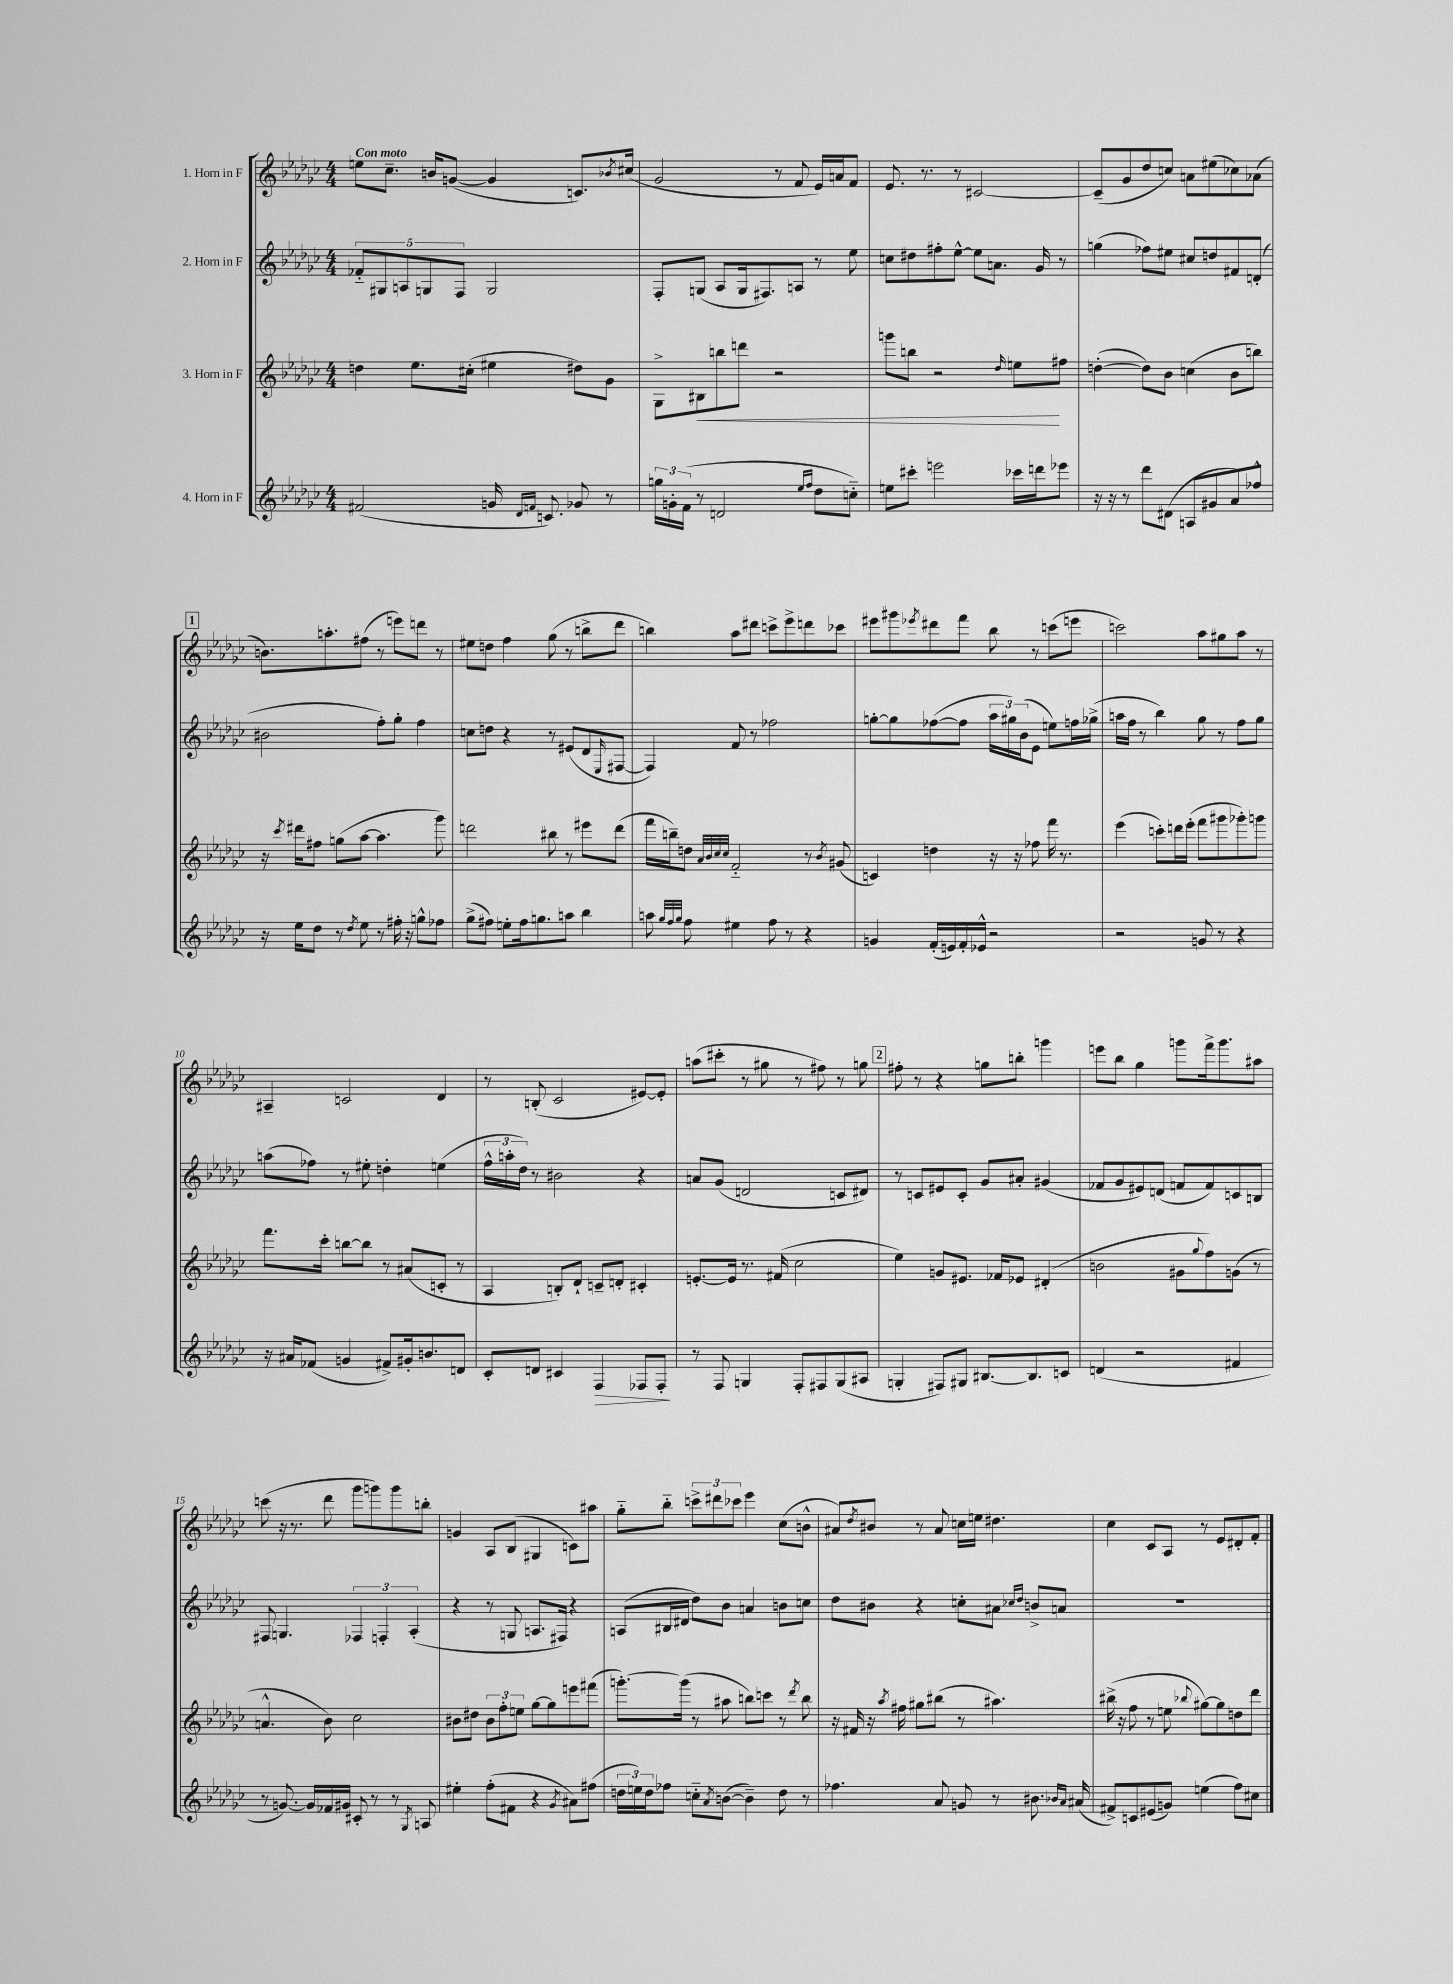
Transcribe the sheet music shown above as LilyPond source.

<<
\new StaffGroup <<
\new Staff = "s0" \with { instrumentName = "1. Horn in F" } {
    \clef treble \key ges \major \numericTimeSignature \time 4/4 \tempo "Con moto"
    e''8 ces''8.-- b'16 g'8~( g'4 c'8.) \acciaccatura { bes'8 } cis''16( |
    ges'2 r8 f'8 ees'16) a'16 f'8 |
    ees'8. r8. r8 cis'2~ |
    cis'8--( ges'8 des''8 c''8) a'8 eis''8( ces''8) aes'8( |
    \mark \markup { \box "1" } b'8.) a''8.-. fis''8( r8 e'''8) d'''8 r8 |
    eis''8 d''8 f''4 ges''8( r8 b''8-> des'''8 |
    b''4) aes''8 dis'''8 c'''8-> ees'''8-> d'''8 ces'''8 |
    eis'''8 gis'''8 \acciaccatura { ees'''8 } dis'''8 f'''8 bes''8 r8 c'''8( e'''8 |
    c'''2) aes''8 gis''8 aes''8 r8 |
    ais4-- c'2 des'4 |
    r8 b8-.( ces'2 eis'8~) eis'8-. |
    a''8( cis'''8-. r8 gis''8 r8 fis''8) r8 g''8 |
    \mark \markup { \box "2" } fis''8-. r8 r4 g''8 b''8-. g'''4 |
    e'''8 bes''8 ges''4 g'''8 f'''16-> g'''8. ais''8 |
    c'''8( r16 r8. des'''8 ges'''8 g'''8) g'''8 b''8-. |
    g'4 aes8 bes8( gis4 c'8) ais''8 |
    ges''8-_ bes''8-_ \tuplet 3/2 { c'''8-> dis'''8 ces'''8 } ees'''4 ces''8( b'8-^ |
    ais'8) \acciaccatura { des''8 } bis'8 r8 ais'8 c''16 e''16 dis''4. |
    ces''4 ces'8 aes8 r8 ees'8 dis'8-. f'8-. \bar "|." |
}
\new Staff = "s1" \with { instrumentName = "2. Horn in F" } {
    \clef treble \key ges \major \numericTimeSignature \time 4/4
    \tuplet 5/4 { fes'8-_ gis8 a8 g8 f8 } g2 |
    f8-. g8( aes8 g16 fis8.) a8 r8 ees''8 |
    c''8 dis''8 fis''8-. ees''8~-^ ees''8 a'8. ges'16 r8 |
    g''4( fes''8) eis''8 cis''8 d''8 fis'8 d'8-.( |
    \mark \markup { \box "1" } bis'2 f''8-.) ges''8-. f''4 |
    c''8 d''8 r4 r8 eis'8( des'8 \grace { ees16 } fis8~ |
    fis4) f'8 r8 fes''2 |
    g''8~-. g''8 fes''8~( fes''8 \tuplet 3/2 { aes''16 gis''16) bes'16( } ees'8 e''8) f''16 ges''16->( |
    a''16 f''16 r8 bes''4) ges''8 r8 f''8 ges''8 |
    a''8( fes''8) r8 eis''8-. d''4-. e''4( |
    \tuplet 3/2 { f''16-^ a''16-. des''16) } r8 bis'2 r4 |
    a'8 ges'8( d'2 c'8 dis'8) |
    \mark \markup { \box "2" } r8 c'8 eis'8 c'8-. ges'8 ais'8-. gis'4( |
    fes'8 ges'8 eis'8) d'8( f'8 f'8) c'8 b8 |
    fis8 g4. \tuplet 3/2 { fes4 f4-. aes4-.( } |
    r4 r8 g8 a8. fis16) r4 |
    a8( bis16 dis'16 des''8) bes'8 a'4 b'8 c''8 |
    des''8 bis'8 r4 c''8-. ais'8 \grace { ces''16 des''16 } b'8-> a'8 |
    R1 \bar "|." |
}
\new Staff = "s2" \with { instrumentName = "3. Horn in F" } {
    \clef treble \key ges \major \numericTimeSignature \time 4/4
    d''4 ees''8. cis''16-.( eis''4 dis''8) ges'8 |
    ges8-> bis8\< b''8 d'''8 r2 |
    g'''8 b''8 r2 \grace { des''16 } e''8\! fis''8 |
    d''4~-.( d''8) bes'8 c''4( bes'8 b''8) |
    \mark \markup { \box "1" } r16 \acciaccatura { ces'''8 } dis'''16 fis''8 g''8( aes''8~ aes''4. ges'''8) |
    d'''2 bis''8 r8 eis'''8 d'''8( |
    f'''16 b''16--) d''8 \grace { aes'32 bes'32 ces''32 ces''32 } f'2-_ r8 \acciaccatura { bes'8 } gis'8( |
    c'4) d''4 r16 r16 fes''8 f'''16 r8. |
    ees'''4( c'''8-.) d'''16 ees'''16-.( f'''8 gis'''8 ges'''8-.) g'''8 |
    f'''8. ces'''16-. b''8~ b''8 r8 ais'8( c'8-. r8 |
    aes4 b8-.) des'8-! c'8-- d'8-. cis'4-. |
    e'8.~-. e'16 r8. fis'16( ces''2 |
    \mark \markup { \box "2" } ees''4) g'8 eis'8. fes'16 ees'8 dis'4-.( |
    b'2 gis'8 \appoggiatura { ges''8 } f''8) g'8( r8 |
    a'4.-^ bes'8) ces''2 |
    bis'8 dis''8 \tuplet 3/2 { bis'8 f''8-. e''8 } ges''8~ ges''8 e'''8 fis'''8( |
    g'''8.~-.) g'''16( r8 ais''8 b''8) c'''8 r8 \acciaccatura { des'''8 } b''8 |
    r16 fis'16 r16 \acciaccatura { aes''8 } fis''16 gis''8 bis''8( r8 ais''4.) |
    bis''16->( r16 f''8 r8 e''8 \appoggiatura { bes''8 } gis''8~) gis''8 d''8 des'''8 \bar "|." |
}
\new Staff = "s3" \with { instrumentName = "4. Horn in F" } {
    \clef treble \key ges \major \numericTimeSignature \time 4/4
    fis'2( g'16 \grace { des'16 f'16 } c'8.) ges'8 r8 |
    \tuplet 3/2 { g''16 g'16-. f'16( } r8 d'2 \grace { ees''16 f''16 } des''8 c''8-_) |
    e''8 cis'''8-. e'''2 ces'''16 d'''16 ees'''8 |
    r16 r16 r8 des'''8 dis'8( a8 gis'8 aes'8) fes''8-^ |
    \mark \markup { \box "1" } r16 ees''16 des''8 r8 \acciaccatura { des''8 } ees''8 r8 fis''16-. r16 g''8-^ fes''8 |
    ges''8->( fis''8) e''8-. fis''16 g''8. a''8 bes''4 |
    a''8 \grace { ges''32 f''32 ges''32 } f''8 eis''4 f''8 r8 r4 |
    g'4 f'16-.( e'16) f'16-. ees'16-^ r2 |
    r2 g'8 r8 r4 |
    r16 ais'16 fes'8( g'4 fis'8->) gis'16-. b'8. d'8 |
    ces'8-. d'8 cis'4 f4\> fes8 fes8-.\! |
    r8 f8 g4 f8-. fis8 g8( ais8 |
    \mark \markup { \box "2" } g4-. fis8) gis8 bis8.~ bis8. c'8 |
    d'4( r2 fis'4 |
    r8 g'8.~) g'16 fes'16 gis'16 cis'8-. r8 r8 \acciaccatura { ges8 } a8 |
    eis''4-. f''8-.( fis'8 r4 \acciaccatura { ges'8 } ais'8) fis''8( |
    \tuplet 3/2 { d''16 e''16) d''16 } fes''8 c''8-_ \acciaccatura { aes'8 } b'8~( b'4--) d''8 r8 |
    fes''4. aes'8 g'8 r8 bis'8. \grace { bes'16 aes'16 } ais'16( |
    fis'8->) c'8 eis'8( g'8) e''4( f''8) cis''8 \bar "|." |
}
>>
>>
